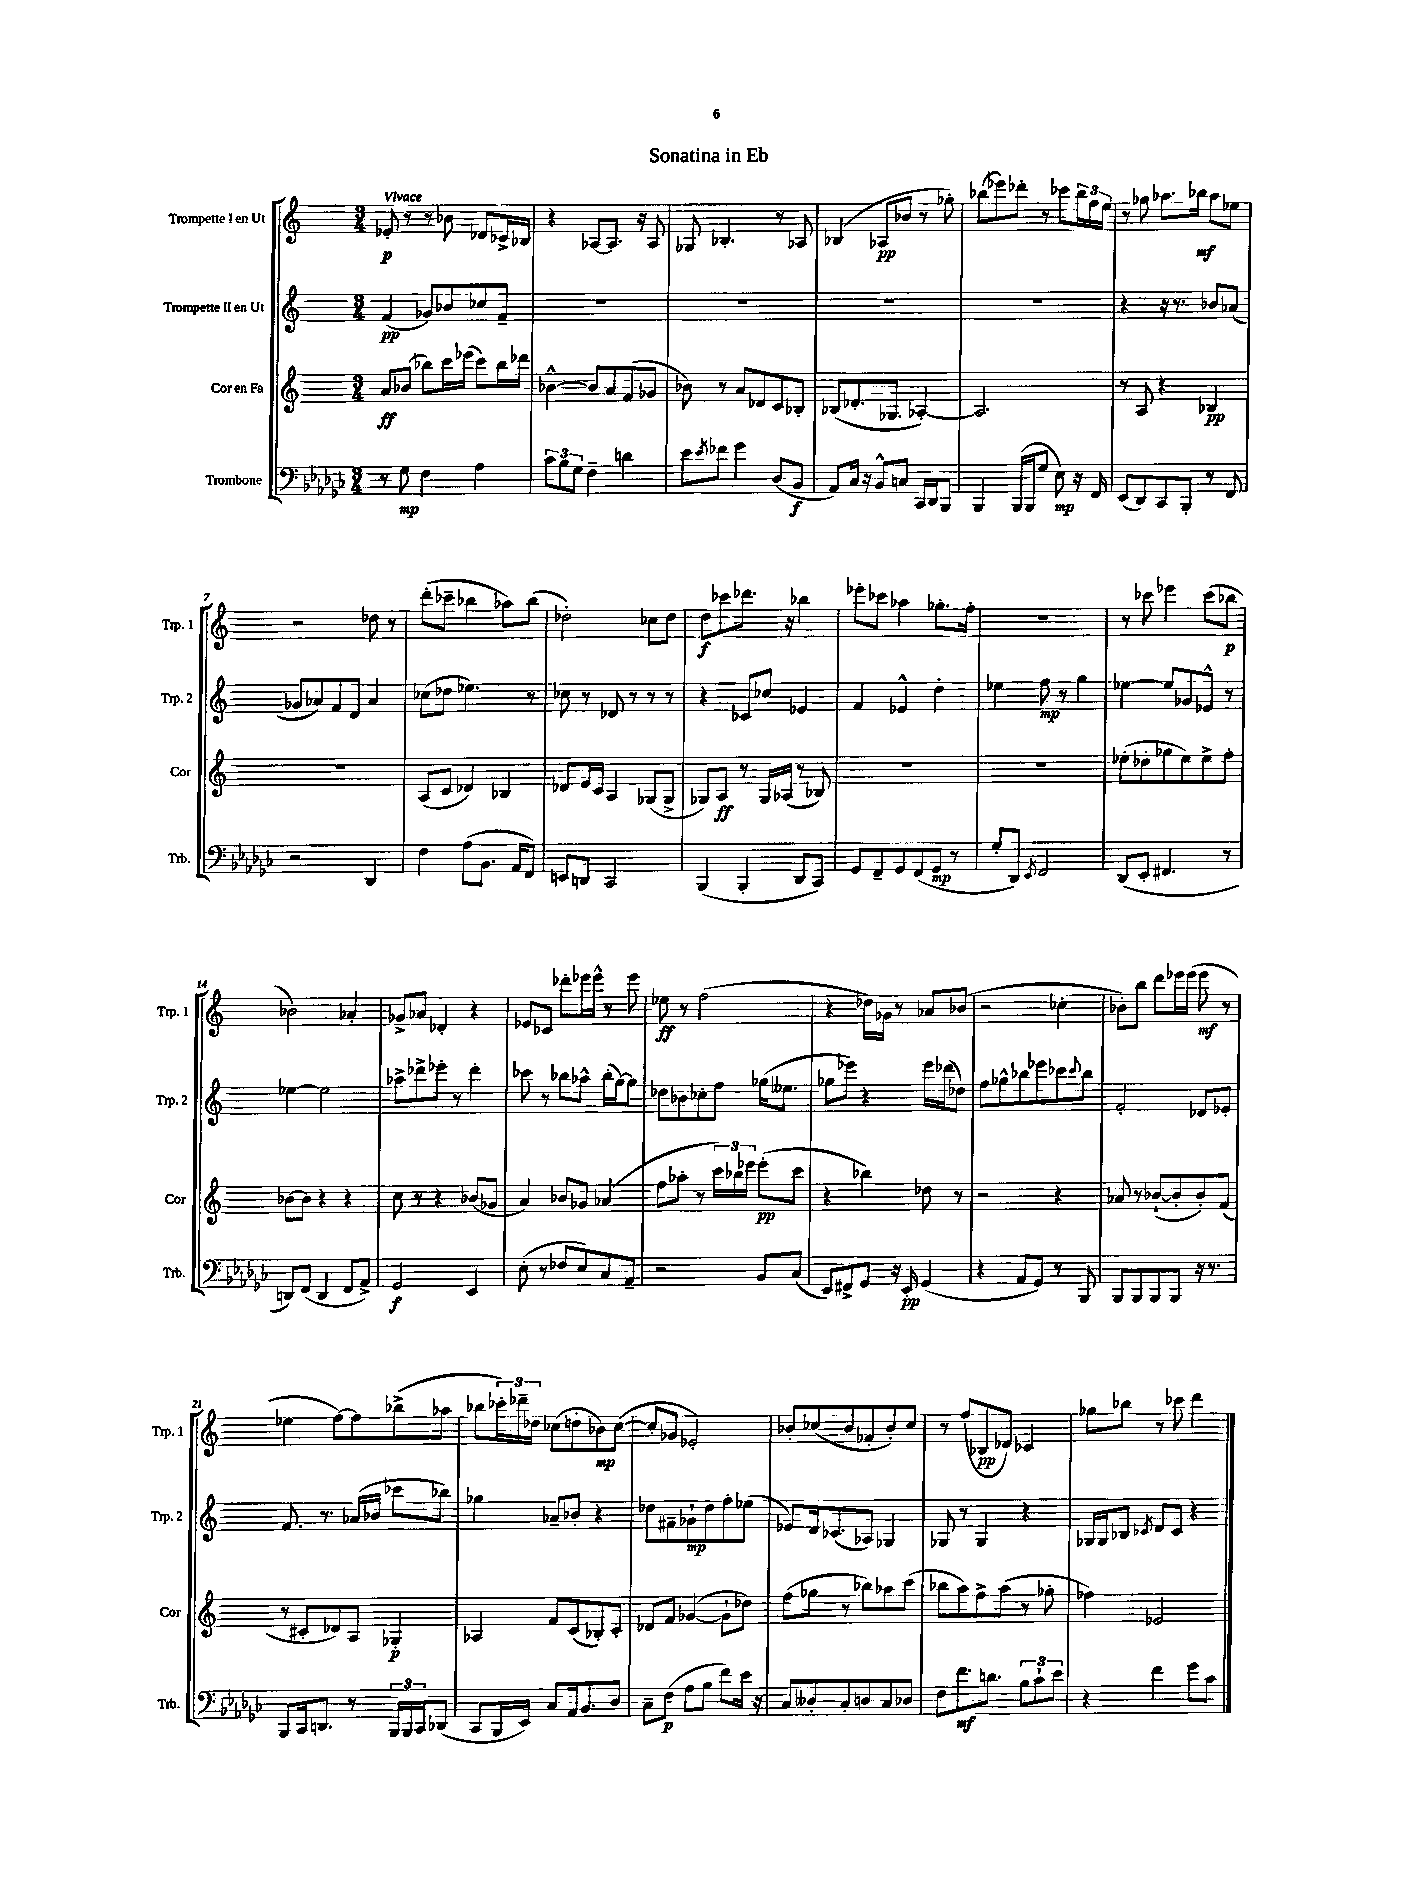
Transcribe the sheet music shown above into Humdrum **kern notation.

**kern	**kern	**kern	**kern
*staff4	*staff3	*staff2	*staff1
*clefF4	*clefG2	*clefG2	*clefG2
*k[b-e-a-d-g-c-]	*k[]	*k[]	*k[]
*M3/4	*M3/4	*M3/4	*M3/4
8r	8a	(4f	8e-'
8G-	(8b-	.	8r
4F	8bb-)	8g-)	8r
.	16ccc	8b-	8b-
.	(16eee-	.	.
4A-	8ccc)	8cc-	8d-
.	16bb-	8f~	16c-^
.	16ddd-	.	16B-
=	=	=	=
12c-	[4b-^^	2.r	4r
12B-	.	.	.
12G-	.	.	.
4F~	8b-]	.	[8A-
.	8a	.	8.A-]
4d	(8f	.	.
.	.	.	16r
.	8g-	.	8A-
=	=	=	=
8e-	8b-)	2.r	8G-
8qe-	.	.	.
8f-	8r	.	4.B-'
4g-	8a	.	.
.	8d-	.	.
(8D-	8c	.	8r
8BB-	8B-'	.	8A-
=	=	=	=
8AA-)	(8B-	2.r	(4B-
16C-	8.d-'	.	.
16r	.	.	.
8BB-^^	.	.	8A-
.	8.G-	.	.
8C	.	.	8b-
16CC-	[4A-')	.	8r
16DD-	.	.	.
8BBB-	.	.	8gg-')
=	=	=	=
4BBB-	2.A-]	2.r	(8bb-
.	.	.	8eee-)
(16BBB-	.	.	8ddd-'
16BBB-	.	.	.
8G-	.	.	8r
8E-)	.	.	8ccc-
16r	.	.	24bb-
.	.	.	24ff
16FF	.	.	.
.	.	.	24ee
=	=	=	=
(8EE-	8r	4r	8r
8DD-)	8A	.	8gg-
8CC-	4r	16r	8.aa-
.	.	8.r	.
8BBB-'	.	.	.
.	.	.	16bb-
8r	4B-	8b-	8aa-
8FF	.	(8a-	8ee-
=	=	=	=
2r	2.r	8g-	2r
.	.	8a-)	.
.	.	8f	.
.	.	8d	.
4DD-	.	4a-	8dd-
.	.	.	8r
=	=	=	=
4F	(8A	(8cc-	(8ddd'
.	8c	8dd-	8ccc-~
(8A-	4d-)	4.ee-)	4bb-
8.BB-	.	.	.
.	4B-	.	8aa-)
16AA-	.	.	.
8FF)	.	8r	(8bb-
=	=	=	=
8EE	8d-	8cc-	2dd-')
8DD	16e	8r	.
.	16c	.	.
2CC-	4A	8d-	.
.	.	8r	.
.	(8G-	8r	8cc-
.	8G-^	8r	8dd-
=	=	=	=
(4BBB-	8G-)	4r	8dd
.	8A	.	8ccc-
4BBB-'	8r	8c-	8.ddd-
.	16G-	8cc-	.
.	(16A-	.	16r
8DD-	8r	4e-	4bb-
8CC-)	8B-)	.	.
=	=	=	=
8GG-	2.r	4f	8eee-'
8FF~	.	.	8ccc-
8GG-	.	4e-^^	4aa-
(8FF	.	.	.
8GG-	.	4dd'	8.gg-'
8r	.	.	.
.	.	.	16ff'
=	=	=	=
8G-'	2.r	4ee-	2.r
8DD-)	.	.	.
8qEE-	.	.	.
2FF	.	8ff	.
.	.	8r	.
.	.	4gg	.
=	=	=	=
(8DD-	(8ee-'	[4ee-	8r
8EE-'	8dd-'	.	8ccc-
4.FF#	8gg-	8ee-]	4eee-
.	8ee-)	8g-	.
.	8ee-^	8e-^^	(8ccc-
8r	8ff'	8r	8bb-
=	=	=	=
8DD)	[8b-	[4ee-	2b-)
(8FF	8b-]	.	.
4DD	4r	2ee-]	.
8FF	4r	.	4a-'
8AA-^)	.	.	.
=	=	=	=
2GG-	8cc	8aa-^	8g-^
.	8r	8ddd-^	8a-
.	4r	8eee-'	4d-'
.	.	8r	.
4EE-	(8b-	4ddd-'	4r
.	8g-	.	.
=	=	=	=
(8E-'	4a)	8ccc-	8e-
8r	.	8r	8c-
8F-	8b-	8bb-	8ddd-'
8E-)	8g-	8aa-^^	16eee-
.	.	.	16eee-^^
8C-	(4a-	(16bb-'	8r
.	.	[16gg)	.
8AA-~	.	8gg]	8eee-
=	=	=	=
2r	8ff	8dd-	8ee-
.	8aa-'	8b-	8r
.	8r	8cc-'	(2ff
.	24ccc)	8ff	.
.	24bb-	.	.
.	24eee-	.	.
8BB-	(8eee-'	(16gg-	.
.	.	8.ee--	.
(8C-	8ccc	.	.
=	=	=	=
8EE-)	4r	8gg-	4r
8FF#^	.	8eee-)	.
8GG-	4bb-)	4r	16dd-)
.	.	.	16g-
16r	.	.	8r
16EE-'	.	.	.
(4GG-	8dd-	16eee-	8a-
.	.	(16ddd-	.
.	8r	8dd-)	(8b-
=	=	=	=
4r	2r	8ff	2r
.	.	8gg-^^	.
8AA-	.	8bb-	.
8GG-)	.	8eee-	.
8r	4r	8ccc-	4cc-'
.	.	8qqccc-	.
8BBB-	.	8bb-	.
=	=	=	=
8BBB-	8a-	2f'	8b-')
8BBB-	8r	.	8bb
8BBB-	([8b-`	.	8ddd
8BBB-	8b-']	.	16eee-
.	.	.	(16eee-
16r	8b-')	8d-	8eee-
8.r	.	.	.
.	(8f	8e-'	8r
=	=	=	=
8BBB-	8r	8.f	4ee-
16CC-	8c#'	.	.
8.DD	.	8.r	.
.	8d-)	.	[8ff)
8r	8A	(16a-	8ff]
.	.	16b-	.
24BBB-	4G-'	8ccc-	(8bb-^
24BBB-	.	.	.
24CC-	.	.	.
(8DD-	.	8bb-)	8aa-
=	=	=	=
8CC-	4A-	4gg-	8bb-
16BBB-	.	.	24ccc-')
.	.	.	24ddd-~
16EE-)	.	.	.
.	.	.	24dd-
8C-	8f	8a-~	(8cc-
16AA-	(8c	8b-'	8dd'
8.BB-	.	.	.
.	8B-')	4r	8b-)
8D-	8c'	.	([8cc-
=	=	=	=
8C-~	8d-	8dd-	8cc-']
(8F	8f	8f#~	8g-
8A-	([4g-	8g-`	2e-')
8B-	.	8dd-	.
8f)	8g-`]	8ff'	.
16e-	8dd-)	(8ee-	.
16r	.	.	.
=	=	=	=
8C-	(8ff	8e-)	8b-'
8D--'	8gg-	16d	(8cc-
.	.	(8.c-	.
8C-'	8r	.	8b-
8D	8bb-)	8A-)	8f-'
8C-	8aa-	4G-	8b-')
8D-	(8ccc	.	8cc-
=	=	=	=
8F	8bb-	8G-	8r
8.f	8aa)	8r	(8ff
.	8ff^	4G-	8B-
8.d	.	.	.
.	(8aa	.	8d-)
12B-	8r	4r	4c-
12c-`	.	.	.
.	8gg-'	.	.
12e-	.	.	.
=	=	=	=
4r	4ff-)	16G-	8gg-
.	.	16G-	.
.	.	8B-	8bb-
.	.	8qc-	.
4f	2e-	8d	8r
.	.	8c-	8ccc-
8g-	.	4r	4ddd
8c-	.	.	.
==	==	==	==
*-	*-	*-	*-
